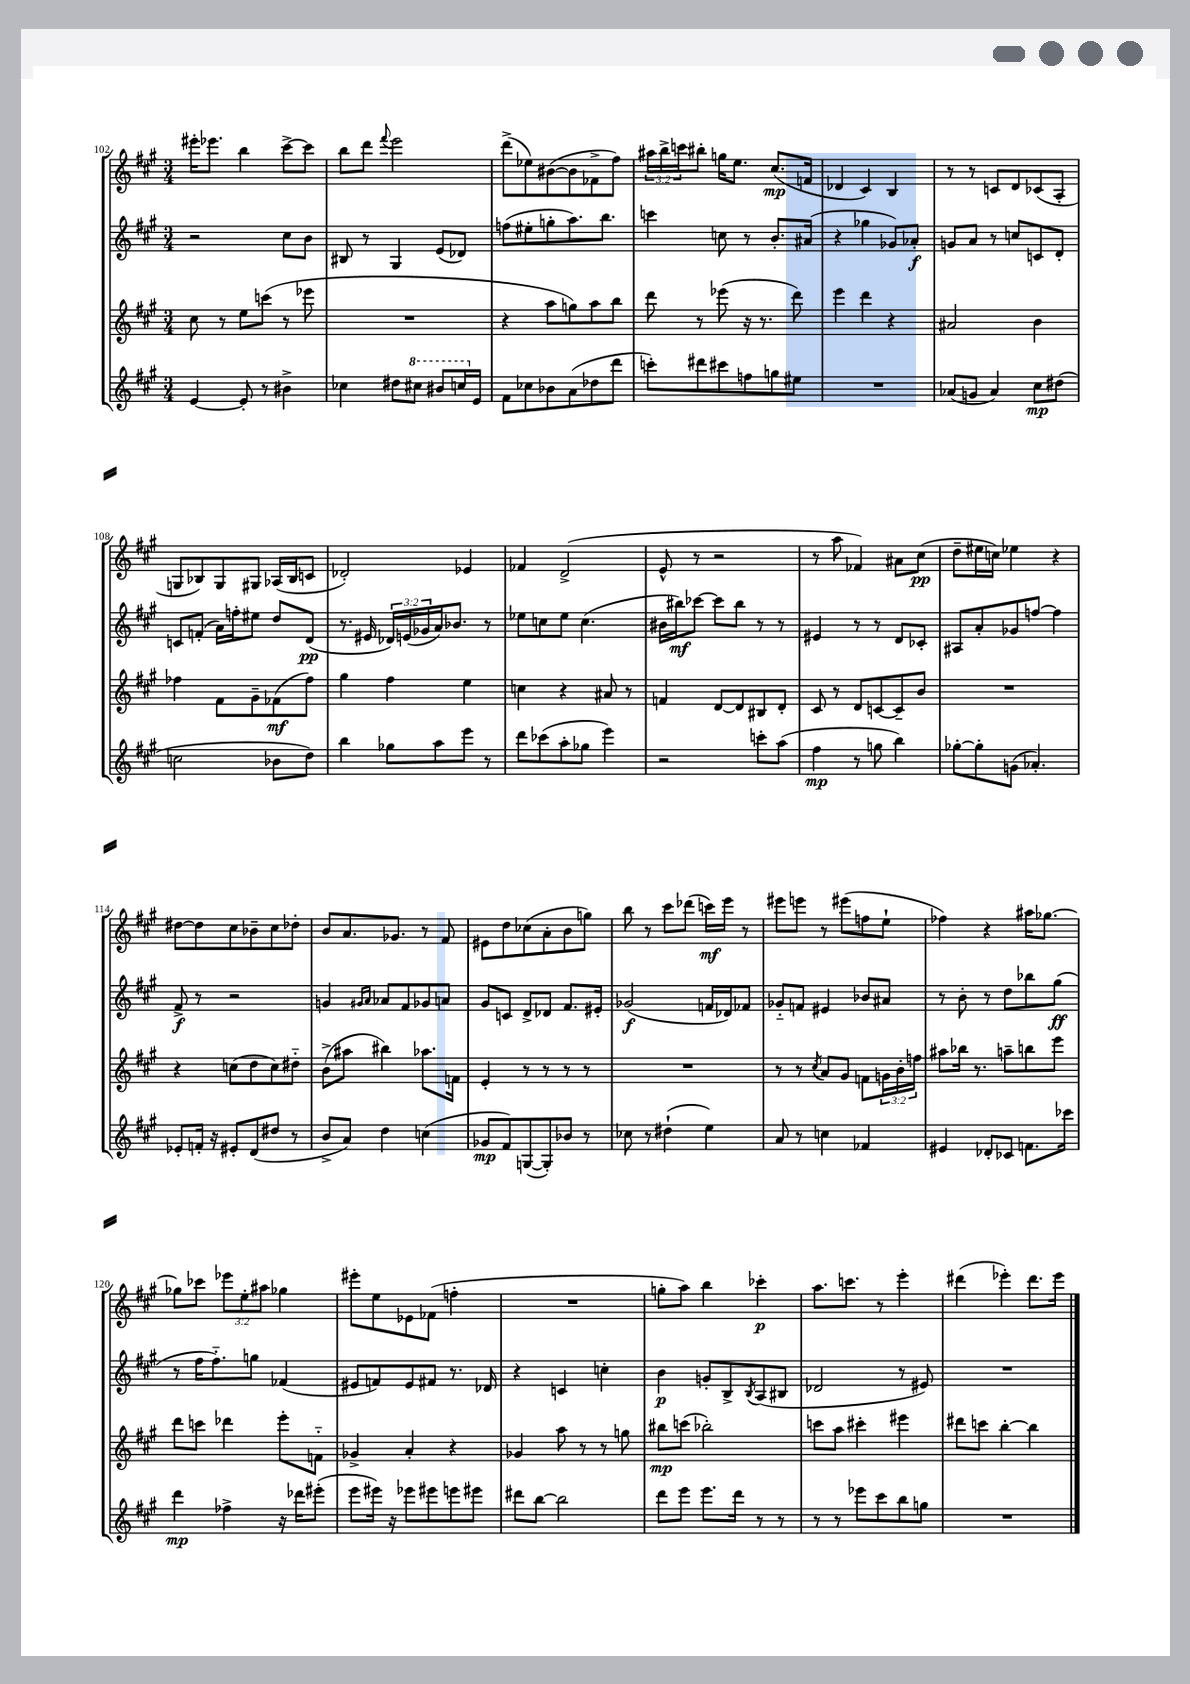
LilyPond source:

<<
\new StaffGroup <<
\new Staff = "s0" {
    \clef treble \key a \major \numericTimeSignature \time 3/4 \override Staff.TupletNumber.text = #tuplet-number::calc-fraction-text
    eis'''16-. ees'''8. b''4 cis'''8~-> cis'''8 |
    b''8 d'''8 \appoggiatura { fis'''8 } e'''2 |
    d'''8->( ees''8) bis'8~( bis'8 fes'8-> fis''8) |
    \tuplet 3/2 { ais''16 b''16-> c'''16 } bis''8-. g''16 e''8. cis''8.\mp( f'16 |
    des'4 cis'4) b4 |
    r8 r8 c'8 d'8 ces'8( a8-. |
    g8 bes8) g8 gis8 aes16( bes16 c'8 |
    des'2-.) ees'4 |
    fes'4 d'2->( |
    e'8-^ r8 r2 |
    r8 a''8 fes'4) ais'8 cis''8\pp( |
    d''8-- eis''16 c''16) ees''4 r4 |
    dis''8~ dis''8 cis''8 bes'8-- cis''8 des''8-. |
    b'8 a'8. ges'8. r8 fis'8 |
    eis'8 d''8 ces''8( a'8-. b'8 g''8) |
    b''8 r8 cis'''8 des'''8( c'''16\mf) e'''16 r8 |
    eis'''8 e'''8 r8 eis'''8( f''8 e''8-! |
    fes''4) r4 ais''16 ges''8.~ |
    ges''8 ces'''8 \tuplet 3/2 { ees'''8 e''8-. ais''8 } ges''4 |
    eis'''8-. e''8 ees'8 fes'8( f''4-. |
    R2. |
    g''8-. a''8) b''4 ces'''4-.\p |
    a''8. c'''8. r8 e'''4-. |
    dis'''4( ees'''4-.) dis'''8. ees'''16 \bar "|." |
}
\new Staff = "s1" {
    \clef treble \key a \major \numericTimeSignature \time 3/4 \override Staff.TupletNumber.text = #tuplet-number::calc-fraction-text
    r2 cis''8 b'8 |
    bis8 r8 gis4 e'8( des'8) |
    f''8( eis''8-. g''8-. a''8.) b''8. |
    c'''4 c''8 r8 b'8.-. ais'16( |
    r4 ges''4 ges'8) aes'8-.\f |
    g'8 a'8 r8 c''8 c'8 d'8-. |
    c'8 f'8-.( a'16) f''16-. eis''8 d''8 d'8\pp( |
    r8. eis'16 \tuplet 3/2 { des'16) e'16( ges'16 } a'16) bes'8. r8 |
    ees''8 c''8 ees''8 c''4.( |
    bis'16 bis''16\mf) ces'''8~ ces'''8 bis''8 r8 r8 |
    eis'4 r8 r8 d'8 ces'8-. |
    ais8 a'8-. ges'8 f''8~ f''4 |
    fis'8->\f r8 r2 |
    g'4 \grace { gis'16 a'16 } aes'8 fis'8 ges'8 a'8 |
    gis'8 c'8 d'8-> des'8 fis'8. eis'16-. |
    ges'2\f( f'16 des'16) fes'8 |
    ges'8-_ f'8 eis'4 bes'8 ais'8 |
    r8 b'8-. r8 d''8 bes''8 gis''8\ff( |
    r8 fis''16 fis''8.-_) g''8 fes'4( |
    eis'8 f'8) eis'8 fis'8 r8. des'16 |
    r4 c'4 c''4-. |
    b'4\p g'8-. b8-> \acciaccatura { b8 } a8( bis8 |
    des'2 r8 eis'8) |
    R2. \bar "|." |
}
\new Staff = "s2" {
    \clef treble \key a \major \numericTimeSignature \time 3/4 \override Staff.TupletNumber.text = #tuplet-number::calc-fraction-text
    cis''8 r8 e''8 c'''8( r8 ees'''8 |
    R2. |
    r4 a''8 g''8) a''8 b''8 |
    d'''8 r8 ees'''8( r16 r8. d'''8) |
    e'''4 d'''4 r4 |
    ais'2 b'4 |
    fes''4 fis'8 gis'8-- fes'8\mf( fes''8) |
    gis''4 fis''4 e''4 |
    c''4 r4 ais'8 r8 |
    f'4 d'8~ d'8 bis8 d'8-. |
    cis'8 r8 d'8 c'8~ c'8-- b'8 |
    R2. |
    r4 c''8( d''8 c''8) dis''8-_ |
    b'8->( ais''8 bis''4) aes''8. f'16 |
    e'4-. r8 r8 r8 r8 |
    R2. |
    r8 r8 \acciaccatura { cis''8 } a'8 gis'8 f'8 \tuplet 3/2 { g'16 b'16-. f''16 } |
    ais''8 bes''16 r8. a''8-- b''8 e'''8 |
    d'''8 c'''8 des'''4 e'''8-. f'8-_ |
    ges'4-> a'4-. r4 |
    ges'4 a''8 r8 r8 g''8 |
    bis''8\mp c'''8( bes''2-.) |
    c'''8 a''8 cis'''4-. eis'''4 |
    dis'''8 c'''8 b''4~-. b''4 \bar "|." |
}
\new Staff = "s3" {
    \clef treble \key a \major \numericTimeSignature \time 3/4
    e'4~ e'8-. r8 bis'4-> |
    ces''4 dis''8 \ottava #1 cis'''!8 bis''8 c'''16 \ottava #0 e'16 |
    fis'8 ces''8 bes'8 a'8( des''8 d'''8 |
    c'''8-.) dis'''8 cis'''8 f''8 g''8 eis''8 |
    R2. |
    aes'8( g'8 aes'4) cis''8\mp dis''8( |
    c''2 bes'8 d''8) |
    b''4 ges''8 a''8 e'''8 r8 |
    d'''8 ces'''8( a''8-. ges''8 e'''4) |
    r2 c'''8-. a''8( |
    fis''4\mp r8 g''8 b''4) |
    ges''8~-. ges''8-. g'8( aes'4.-.) |
    ees'8-. f'16-. r16 eis'8-. d'8( dis''8 r8 |
    b'8-> a'8) d''4 c''4( |
    ges'8\mp fis'8) g8~( g8-.) bes'8 r8 |
    ces''8 r8 dis''4-!( e''4) |
    a'8 r8 c''4 fes'4 |
    eis'4 des'8-. ces'8 f'8. ces'''16 |
    d'''4\mp fes''4-> r16 des'''16 eis'''8-.( |
    e'''8 eis'''16) r16 ees'''8 eis'''8 e'''8 eis'''8 |
    dis'''8 b''8~ b''2 |
    d'''8 e'''8 e'''8. d'''16 r8 r8 |
    r8 r8 ees'''8 cis'''8 b''8 g''8 |
    R2. \bar "|." |
}
>>
>>
\layout { \context { \Score currentBarNumber = #102 } }
